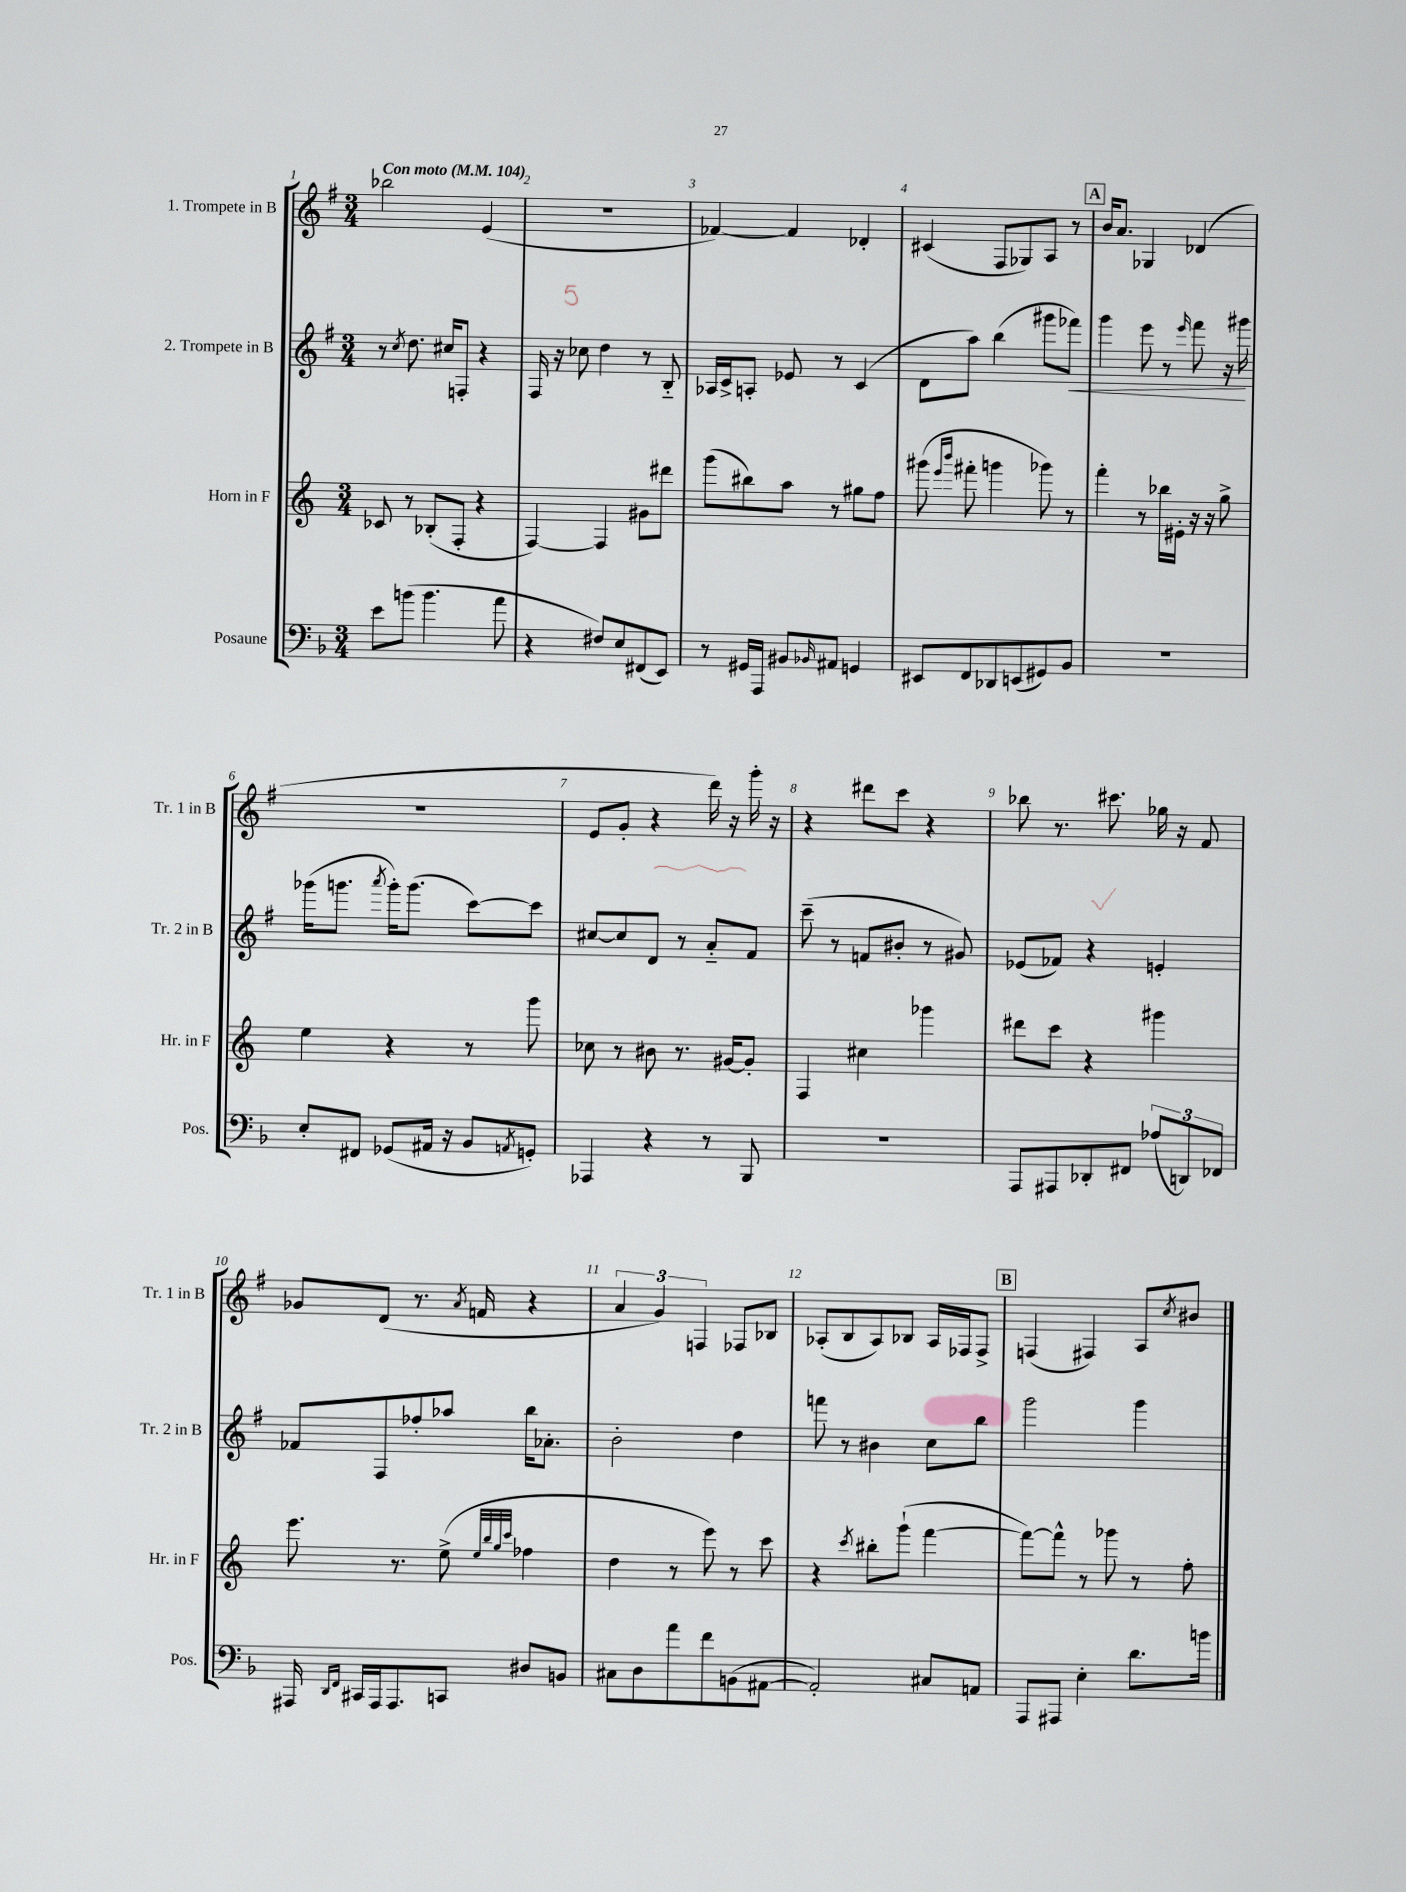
<<
\new StaffGroup <<
\new Staff = "s0" \with { instrumentName = "1. Trompete in B" shortInstrumentName = "Tr. 1 in B" } {
    \clef treble \key g \major \numericTimeSignature \time 3/4 \tempo "Con moto" 4 = 104
    bes''2 e'4( |
    R2. |
    fes'4~) fes'4 des'4-. |
    cis'4( fis8 ges8) a8 r8 |
    \mark \markup { \box "A" } b'16 a'8. ges4 des'4( |
    R2. |
    e'8 g'8-. r4 d'''16) r16 g'''16-. r16 |
    r4 dis'''8 c'''8 r4 |
    bes''8 r8. cis'''8. ges''16 r16 fis'8 |
    ges'8 d'8( r8. \acciaccatura { a'8 } f'16 r4 |
    \tuplet 3/2 { a'4 g'4) f4 } fes8 bes8 |
    aes8-.( b8 aes8) bes8 aes16 fes16 fes8-> |
    \mark \markup { \box "B" } f4( fis4) a8 \acciaccatura { c''8 } bis'8 \bar "|." |
}
\new Staff = "s1" \with { instrumentName = "2. Trompete in B" shortInstrumentName = "Tr. 2 in B" } {
    \clef treble \key g \major \numericTimeSignature \time 3/4
    r8 \acciaccatura { c''8 } d''8. cis''16 f8-. r4 |
    fis16 r16 ces''8 d''4 r8 b8-_ |
    aes16 c'16-> a8-. ees'8 r8 c'4( |
    d'8 a''8) b''4( gis'''8 fes'''8\<) |
    \mark \markup { \box "A" } g'''4 e'''8 r8 \grace { e'''16 } fis'''8 r16 gis'''16\! |
    ges'''16( g'''8. \acciaccatura { a'''8 } g'''16-.) g'''8.( c'''8~) c'''8 |
    cis''8~ cis''8 d'8 r8 a'8-_ fis'8 |
    c'''8--( r8 f'8 bis'8-. r8 gis'8) |
    ees'8( fes'8) r4 e'4-. |
    fes'8 fis8 fes''8-. aes''8 b''16 aes'8.-. |
    b'2-. d''4 |
    f'''8 r8 bis'4 c''8 b''8 |
    \mark \markup { \box "B" } g'''2 g'''4 \bar "|." |
}
\new Staff = "s2" \with { instrumentName = "Horn in F" shortInstrumentName = "Hr. in F" } {
    \clef treble \key c \major \numericTimeSignature \time 3/4
    ces'8 r8 bes8-.( f8-. r4 |
    f4~) f4 gis'8 dis'''8 |
    g'''8( bis''8) a''8 r8 gis''8 f''8 |
    gis'''8( \grace { e'''16 b'''16 } fis'''8-. g'''4 ges'''8) r8 |
    \mark \markup { \box "A" } f'''4-. r8 bes''16 eis'16-. r16 r16 g''8-> |
    e''4 r4 r8 g'''8 |
    ces''8 r8 bis'8 r8. gis'16~ gis'8-. |
    f4 cis''4 ges'''4 |
    dis'''8 c'''8 r4 gis'''4 |
    e'''8. r8. e''8->( \grace { e''32 b''32 g''32 c'''32 } fes''4 |
    d''4 r8 e'''8) r8 c'''8 |
    r4 \acciaccatura { c'''8 } bis''8-. g'''8-!( f'''4~ |
    \mark \markup { \box "B" } f'''8~) f'''8-^ r8 ges'''8 r8 f''8-. \bar "|." |
}
\new Staff = "s3" \with { instrumentName = "Posaune" shortInstrumentName = "Pos." } {
    \clef bass \key f \major \numericTimeSignature \time 3/4
    e'8 b'8( b'4. a'8 |
    r4 fis8) e8 fis,8( e,8) |
    r8 gis,16 a,,16 bis,8 \grace { bes,16 } ais,8 g,4 |
    eis,8 f,8 des,8 e,8( gis,8) bes,8 |
    \mark \markup { \box "A" } R2. |
    e8-. fis,8 ges,8( ais,16 r16 bes,8 \acciaccatura { a,8 } g,8-.) |
    aes,,4 r4 r8 bes,,8 |
    R2. |
    a,,8 ais,,8 des,8-. fis,8 \tuplet 3/2 { aes8( d,8) fes,8 } |
    ais,,16 \grace { d,16 f,16 } cis,16 ais,,16 ais,,8. c,8 dis8 b,8 |
    cis8 d8 a'8 f'8 b,8( ais,8~ |
    ais,2-.) cis8 a,8 |
    \mark \markup { \box "B" } a,,8 ais,,8 e4-. d'8. b'16 \bar "|." |
}
>>
>>
\layout { \context { \Score \override BarNumber.break-visibility = ##(#f #t #t) barNumberVisibility = #all-bar-numbers-visible } }
